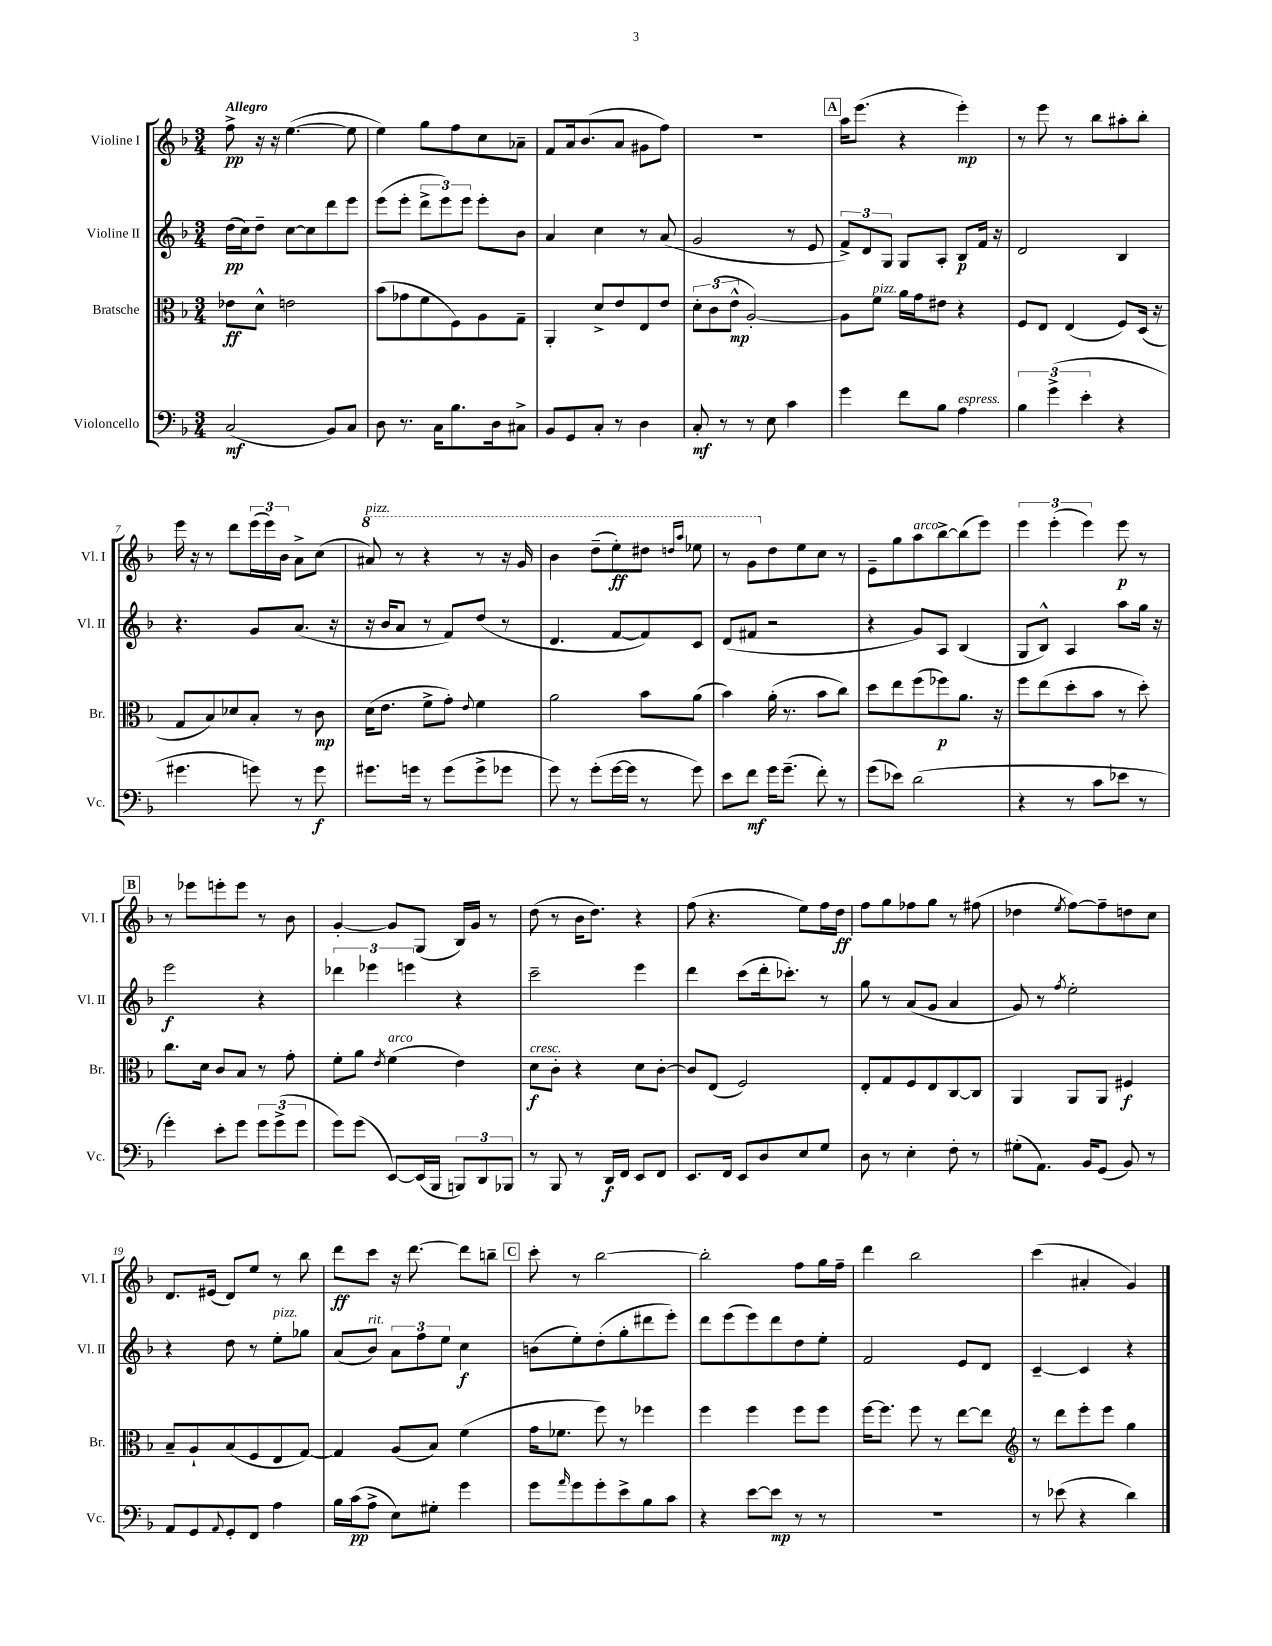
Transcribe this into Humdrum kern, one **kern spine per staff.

**kern	**kern	**kern	**kern
*staff4	*staff3	*staff2	*staff1
*clefF4	*clefC3	*clefG2	*clefG2
*k[b-]	*k[b-]	*k[b-]	*k[b-]
*M3/4	*M3/4	*M3/4	*M3/4
(2C	8e-	(16dd	8ff^
.	.	16cc)	.
.	8d^^	8dd~	16r
.	.	.	16r
.	2e	[8cc	([4.ee
.	.	8cc]	.
8BB-)	.	8ddd	.
8C	.	8eee	8ee]
=	=	=	=
8D	(8b-	(8eee	4ee)
8.r	8g-	8eee'	.
.	8f	12ddd^	8gg
16C	.	.	.
.	.	12eee)	.
8.B-	8F)	.	8ff
.	.	12eee	.
.	8A	8eee'	8cc
16D	.	.	.
8C#^	8G~	8b-	8a-~
=	=	=	=
8BB-	4AA'	4a	8f
8GG	.	.	16a
.	.	.	(8.b-
8C'	8d^	4cc	.
8r	8e	.	8a
4D	8E	8r	8g#
.	8e	(8a	8ff)
=	=	=	=
8C'	12d'	2g	2.r
.	(12c	.	.
8r	.	.	.
.	12e^^	.	.
8r	[2A')	.	.
8E	.	.	.
4c	.	8r	.
.	.	8e	.
=	=	=	=
4g	8A]	12f^)	16aa
.	.	.	(8.eee
.	.	12d	.
.	8f	.	.
.	.	12G	.
8f	16a	8G	4r
.	16g	.	.
8B-	8e#	8A'	.
4A	4r	8B-	4eee')
.	.	16f	.
.	.	16r	.
=	=	=	=
6B-	8F	2d	8r
.	8E	.	8eee
(6g^	.	.	.
.	(4E	.	8r
6e'	.	.	.
.	.	.	8bb-
4r	8F)	4B-	8aa#'
.	(16D	.	8bb-'
.	16r	.	.
=	=	=	=
4.g#	8G	4.r	16eee
.	.	.	16r
.	8B-)	.	8r
.	8d-	.	8ddd
8g)	8B-'	8g	(24eee
.	.	.	24eee)
.	.	.	24b-
8r	8r	(8.a	8a^
8g	8c	.	(8cc
.	.	16r	.
=	=	=	=
8.g#	(16d	16r	8aa#)
.	8.e	16b-	.
.	.	8a	8r
16g	.	.	.
8r	8f^	8r	4r
(8g	8g')	8f)	.
.	8qqe	.	.
8g^	4f	(8dd	8r
8g-	.	8r	16r
.	.	.	16gg
=	=	=	=
8g)	2a	4.d	4bb-
8r	.	.	.
(8g'	.	.	(8ddd~
[16g	.	[8f	8eee')
16g]	.	.	.
8r	8b-	8f])	8ddd#
.	.	.	16qqddd
.	.	.	16qqaaa
8g)	(8a	8c	8eee-
=	=	=	=
8e	4b-)	(8d	8r
8f	.	8f#	8gg
16g	(16a'	2r	8dd
(8.g~	8.r	.	.
.	.	.	8ee
8f')	8b-	.	8cc
8r	8cc)	.	8r
=	=	=	=
(8g	8dd	4r	8e~
8e-)	8ee	.	8gg
(2d	(8ff	8g)	8aa
.	8ff-)	8A	[8bb-^
.	8.a	(4B-	(8bb-]
.	.	.	8eee)
.	16r	.	.
=	=	=	=
4r	8ff	8G	6eee
.	(8ee	8B-^^)	.
.	.	.	(6eee'
8r	8dd'	4A	.
.	.	.	6eee)
8c	8b-	.	.
8e-	8r	8aa	8eee
8r	8dd')	16gg	8r
.	.	16r	.
=	=	=	=
4g')	8.cc	2eee	8r
.	.	.	8eee-
.	16d	.	.
8e'	8c	.	8eee'
8g	8B-	.	8eee
12g	8r	4r	8r
(12g^	.	.	.
.	8g'	.	8b-
12g	.	.	.
=	=	=	=
8g)	8f'	6ddd-	[4g'
(8g	8a	.	.
.	.	6eee-	.
.	8qe	.	.
[8EE)	(4f	.	8g]
.	.	6eee	.
(16EE]	.	.	(8G
16BBB-	.	.	.
12BBB)	4e)	4r	16B-)
.	.	.	16g
12DD	.	.	.
.	.	.	8r
12BBB-	.	.	.
=	=	=	=
8r	8d	2ccc~	(8dd
8BBB-	8c'	.	8r
8r	4r	.	16b-
.	.	.	8.dd)
16DD	.	.	.
16FF	.	.	.
8EE	8d	4eee	4r
8FF	[8c'	.	.
=	=	=	=
8.EE	8c]	4ddd	(8ff
.	(8E	.	4.r
16FF	.	.	.
8EE	2F)	(8ccc	.
8D	.	16ddd'	.
.	.	8.ccc-')	.
8E	.	.	8ee)
8G	.	8r	16ff
.	.	.	16dd
=	=	=	=
8D	8E'	8gg	8ff
8r	8G	8r	8gg
4E'	8F	(8a	8ff-
.	8E	8g	8gg
8F'	[8C	4a	8r
8r	8C]	.	(8ff#
=	=	=	=
(8G#'	4AA	8g)	4dd-
8.AA)	.	8r	.
.	.	8qff	8qee
.	8AA	2ee'	[8ff)
16BB-	.	.	.
(8GG	8AA	.	8ff~]
8BB-)	4F#	.	8dd
8r	.	.	8cc
=	=	=	=
8AA	8B-~	4r	8.d
8GG	8A`	.	.
.	.	.	(16e#
8qqAA	.	.	.
8GG'	(8B-	8dd	8d)
8FF	8F	8r	8ee
4A	8E	8ee'	8r
.	[8G)	8gg-	8bb-
=	=	=	=
16B-	4G]	(8a	8ddd
(16c	.	.	.
8A^	.	8b-)	8ccc
8E)	(8A	12a	16r
.	.	.	[8.ddd
.	.	12ff	.
8G#'	8B-)	.	.
.	.	12ee	.
4g	(4f	4cc	8ddd]
.	.	.	8bb~
=	=	=	=
8g	16g	(8b	8ccc'
.	8.f-	.	.
16qqa	.	.	.
8g	.	8ee')	8r
8g'	8ff)	(8dd'	[2bb-
8e^	8r	8gg'	.
8B-	4ff-	8ddd#	.
8c	.	8eee')	.
=	=	=	=
4r	4ff	8ddd	2bb-']
.	.	(8eee	.
[8e	4ff	8eee)	.
8e]	.	8ddd	.
8r	8ff	8dd	8ff
8r	8ff	8ee'	16gg
.	.	.	16ff~
=	=	=	=
2.r	[16ff	2f	4ddd
.	8.ff]	.	.
.	8ff	.	2bb-
.	8r	.	.
.	[8ee	8e	.
.	8ee]	8d	.
=	=	=	=
*	*clefG2	*	*
8r	8r	[4c~	(4ccc
(8e-	8ddd	.	.
4r	8eee'	4c]	4a#'
.	8eee	.	.
4d)	4gg	4r	4g)
==	==	==	==
*-	*-	*-	*-
